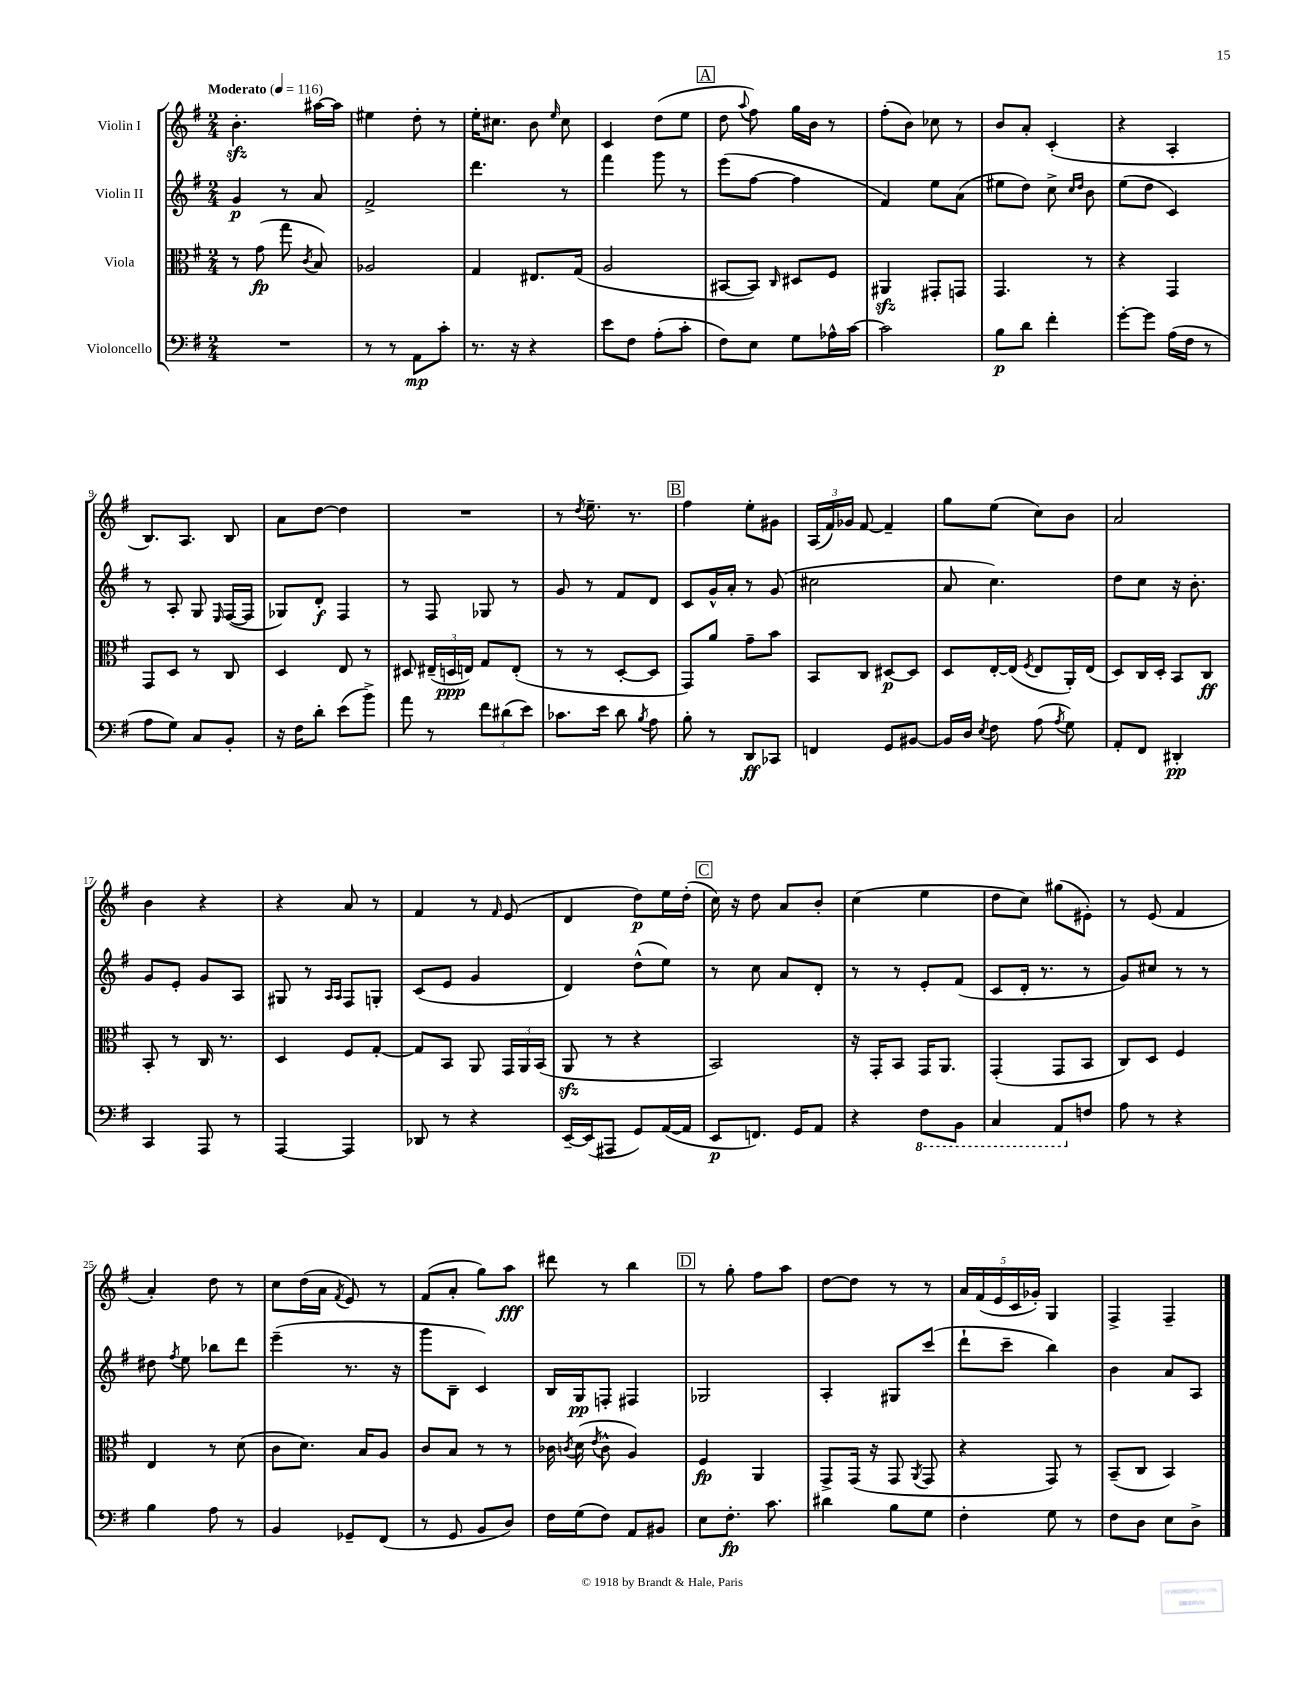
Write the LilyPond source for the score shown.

<<
\new StaffGroup <<
\new Staff = "s0" \with { instrumentName = "Violin I" } {
    \clef treble \key g \major \numericTimeSignature \time 2/4 \tempo "Moderato" 4 = 116
    \autoBeamOff b'4.-.\sfz ais''16[~ ais''16] |
    eis''4 d''8-. r8 |
    e''16[-. cis''8.] b'8 \grace { e''16 } cis''8 |
    c'4 d''8[( e''8] |
    \mark \markup { \box "A" } d''8 \appoggiatura { a''8 } fis''8) g''16[ b'16] r8 |
    fis''8[-.( b'8]) ces''8 r8 |
    b'8[ a'8]-. c'4-.( |
    r4 a4-. |
    b8.[) a8.] b8 |
    a'8[ d''8]~ d''4 |
    R2 |
    r8 \acciaccatura { d''8 } e''8.-- r8. |
    \mark \markup { \box "B" } fis''4 e''8[-. gis'8] |
    \tuplet 3/2 { a16[( fis'16) ges'16] } fis'8~ fis'4-- |
    g''8[ e''8]( c''8[) b'8] |
    a'2 |
    b'4 r4 |
    r4 a'8 r8 |
    fis'4 r8 \grace { fis'16 } e'8( |
    d'4 d''8[\p) e''16 d''16]-.( |
    \mark \markup { \box "C" } c''16) r16 d''8 a'8[ b'8]-. |
    c''4( e''4 |
    d''8[ c''8]) gis''8[( eis'8]-.) |
    r8 e'8( fis'4 |
    a'4-.) d''8 r8 |
    c''8[ d''16( a'16] \acciaccatura { fis'8 } e'8) r8 |
    fis'8[( a'8]-. g''8[) a''8]\fff |
    dis'''8 r8 b''4 |
    \mark \markup { \box "D" } r8 g''8-. fis''8[ a''8] |
    d''8[~ d''8] r8 r8 |
    \tuplet 5/4 { a'16[ fis'16( e'16 c'16 ges'16]-.) } g4 |
    fis4-> fis4-- \bar "|." |
}
\new Staff = "s1" \with { instrumentName = "Violin II" } {
    \clef treble \key g \major \numericTimeSignature \time 2/4
    \autoBeamOff g'4\p r8 a'8 |
    fis'2-> |
    d'''4. r8 |
    fis'''4 g'''8 r8 |
    \mark \markup { \box "A" } e'''8[( fis''8]~ fis''4 |
    fis'4) e''8[ a'8]( |
    eis''8[ d''8]) c''8-> \grace { c''16[ d''16] } b'8 |
    e''8[( d''8] c'4) |
    r8 a8-. g8 \grace { e16 } fis16[~( fis16] |
    ges8[) d'8]-.\f fis4 |
    r8 fis8 ges8 r8 |
    g'8 r8 fis'8[ d'8] |
    \mark \markup { \box "B" } c'8[ g'16-^ a'16]-. r8 g'8( |
    cis''2 |
    a'8 c''4.) |
    d''8[ c''8] r16 b'8.-. |
    g'8[ e'8]-. g'8[ a8] |
    gis8 r8 \grace { a16[ a16] } fis8[ g8]-. |
    c'8[( e'8] g'4 |
    d'4) d''8[-^( e''8]) |
    \mark \markup { \box "C" } r8 c''8 a'8[ d'8]-. |
    r8 r8 e'8[-. fis'8]( |
    c'8[ d'16]-. r8. r8 |
    g'8[) cis''8] r8 r8 |
    dis''8 \acciaccatura { fis''8 } e''8 bes''8[ d'''8] |
    e'''4--( r8. r16 |
    g'''8[ b8]-- c'4) |
    b16[ g16\pp f8]-. fis4 |
    \mark \markup { \box "D" } ges2 |
    a4-. gis8[ c'''8]( |
    d'''8[-! c'''8]-- b''4) |
    b'4 a'8[ a8] \bar "|." |
}
\new Staff = "s2" \with { instrumentName = "Viola" } {
    \clef alto \key g \major \numericTimeSignature \time 2/4
    \autoBeamOff r8 g'8\fp( g''8 \acciaccatura { c'8 } b8) |
    aes2 |
    g4 eis8.[ g16]( |
    a2 |
    \mark \markup { \box "A" } bis,8[~ bis,8]) \grace { c16 } dis8[ fis8] |
    ais,4\sfz gis,8[-. g,8] |
    g,4. r8 |
    r4 g,4 |
    g,8[ d8] r8 c8 |
    d4 e8 r8 |
    dis8 \tuplet 3/2 { eis16[--( d16\ppp e16]) } g8[ e8]-.( |
    r8 r8 d8[~-. d8] |
    \mark \markup { \box "B" } g,8[) a'8] g'8[-- b'8] |
    b,8[ c8] dis8[~\p dis8] |
    d8[ e16~-. e16]( \acciaccatura { fis8 } e8[ a,16-.) e16]( |
    d8[) c16 d16]-. b,8[ c8]\ff |
    b,8-. r8 c16 r8. |
    d4 fis8[ g8]~-. |
    g8[ b,8] a,8 \tuplet 3/2 { g,16[ a,16 b,16]( } |
    a,8\sfz r8 r4 |
    \mark \markup { \box "C" } b,2) |
    r16 g,16[-. b,8] g,16[ a,8.] |
    g,4-.( g,8[ b,8] |
    c8[) d8] fis4 |
    e4 r8 d'8( |
    c'8[ d'8.]) b16[ a8] |
    c'8[ b8] r8 r8 |
    ces'16 \acciaccatura { c'8 } d'16( \acciaccatura { e'8 } c'8-^ a4) |
    \mark \markup { \box "D" } fis4\fp a,4 |
    g,8[-> g,16]( r16 g,8 \acciaccatura { a,8 } g,8 |
    r4 g,8) r8 |
    b,8[--( c8] b,4) \bar "|." |
}
\new Staff = "s3" \with { instrumentName = "Violoncello" } {
    \clef bass \key g \major \numericTimeSignature \time 2/4
    \autoBeamOff R2 |
    r8 r8 a,8[\mp c'8]-. |
    r8. r16 r4 |
    e'8[ fis8] a8[-.( c'8]-. |
    \mark \markup { \box "A" } fis8[) e8] g8[ aes16-^ c'16]~ |
    c'2 |
    b8[\p d'8] fis'4-. |
    g'8[~-. g'8] a16[( fis16] r8 |
    a8[ g8]) c8[ b,8]-. |
    r16 fis16[ d'8]-. e'8[( b'8]->) |
    a'8 r8 \tuplet 3/2 { fis'8[ dis'8( e'8]) } |
    ces'8.[ e'16] d'8 \acciaccatura { b8 } a8 |
    \mark \markup { \box "B" } b8-. r8 d,8[\ff ces,8] |
    f,4 g,8[ bis,8]~ |
    bis,16[ d16] \acciaccatura { e8 } fis8 a8( \acciaccatura { a8 } g8) |
    a,8[-. fis,8] dis,4-.\pp |
    c,4 a,,8 r8 |
    a,,4~ a,,4 |
    des,8 r8 r4 |
    e,16[~-- e,16( ais,,8] g,8[) a,16~( a,16] |
    \mark \markup { \box "C" } e,8[\p f,8.]) g,16[ a,8] |
    r4 \ottava #-1 fis,8[ b,,8] |
    c,4 a,,8[ \ottava #0 f8] |
    a8 r8 r4 |
    b4 a8 r8 |
    b,4 ges,8[-- fis,8]( |
    r8 g,8 b,8[ d8]) |
    fis16[ g16( fis8]) a,8[ bis,8] |
    \mark \markup { \box "D" } e8[ fis8.]-.\fp c'8. |
    dis'4 b8[ g8] |
    fis4-. g8 r8 |
    fis8[ d8] e8[ d8]-> \bar "|." |
}
>>
>>
